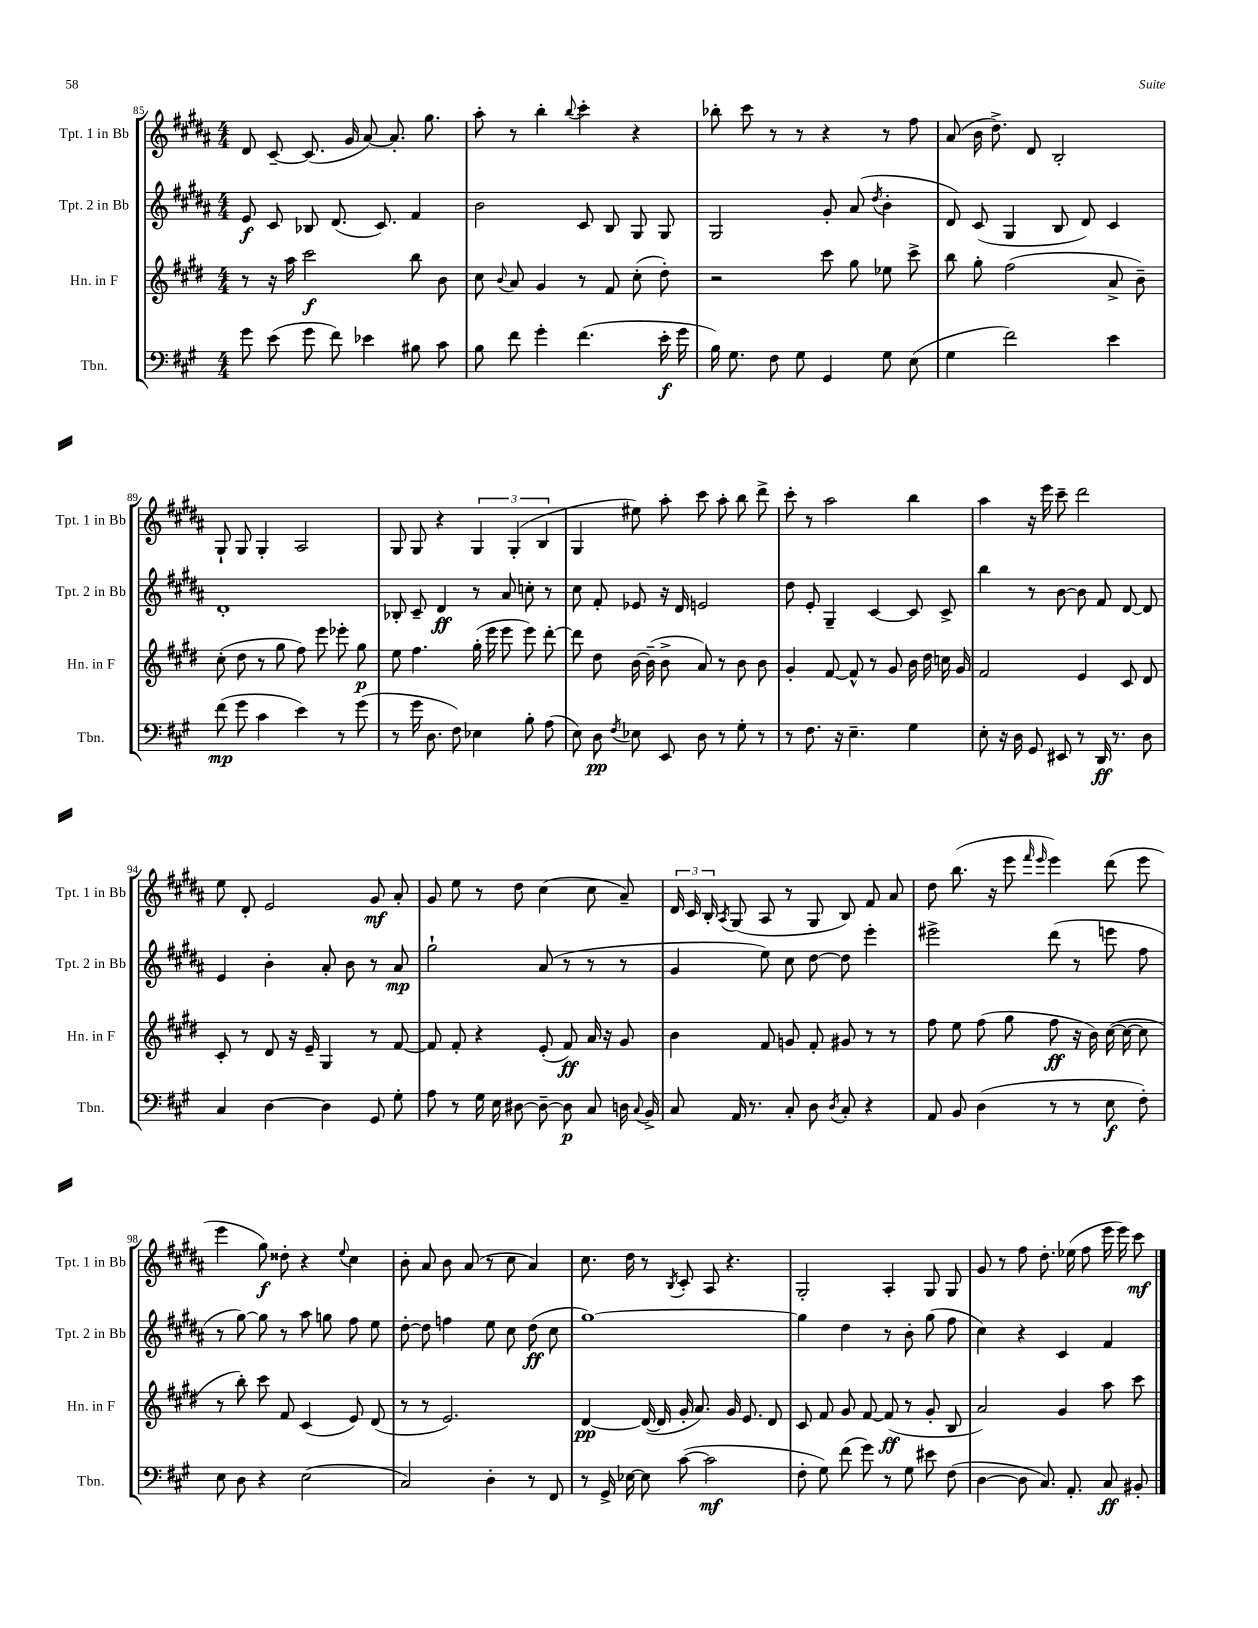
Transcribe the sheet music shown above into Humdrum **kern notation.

**kern	**kern	**kern	**kern
*staff4	*staff3	*staff2	*staff1
*clefF4	*clefG2	*clefG2	*clefG2
*k[f#c#g#]	*k[f#c#g#d#]	*k[f#c#g#d#a#]	*k[f#c#g#d#a#]
*M4/4	*M4/4	*M4/4	*M4/4
8g#	8r	8e	8d#
(8e	16r	8c#	[8c#~
.	16aa	.	.
8g#	2ccc#	8B-	(8.c#]
8f#)	.	(8.d#	.
.	.	.	16g#
4e-	.	.	[8a#)
.	.	8.c#)	.
.	.	.	8.a#']
8B#	8bb	4f#	.
.	.	.	8.gg#
8c#	8b	.	.
=	=	=	=
8B	8cc#	2b	8aa#'
.	8qqb	.	.
8f#	8a	.	8r
4g#'	4g#	.	4bb'
.	.	.	8qqbb
(4.f#	8r	8c#	4ccc#'
.	8f#	8B	.
.	(8cc#'	8G#	4r
16e'	8dd#')	8G#	.
16g#	.	.	.
=	=	=	=
16B)	2r	2G#	8bb-'
8.G#	.	.	.
.	.	.	8ccc#
8F#	.	.	8r
8G#	.	.	8r
4GG#	8ccc#	8g#'	4r
.	8gg#	(8a#	.
.	.	8qdd#	.
8G#	8ee-	4b'	8r
(8E	8ccc#^	.	8ff#
=	=	=	=
4G#	8bb	8d#)	(8a#
.	8gg#'	(8c#	16b
.	.	.	8.dd#^)
2f#)	(2ff#	4G#	.
.	.	.	8d#
.	.	8B	2B'
.	.	8d#)	.
4e	8a^	4c#	.
.	8b~)	.	.
=	=	=	=
(8f#	(8cc#'	1d#'	8G#`
8g#	8dd#	.	8G#
4c#	8r	.	4G#'
.	8gg#	.	.
4e)	8ff#)	.	2A#
.	8eee	.	.
8r	8eee-'	.	.
(8g#	8gg#	.	.
=	=	=	=
8r	8ee	8B-'	8G#
16g#	4.ff#	8c#~	8G#
8.D	.	.	.
.	.	4d#	4r
8F#)	.	.	.
4E-	(16gg#'	8r	6G#
.	16eee	.	.
.	8eee	8a#	.
.	.	.	(6G#'
8B'	8eee)	8cc'	.
.	.	.	6B
(8A	[8ddd#'	8r	.
=	=	=	=
8E)	8ddd#]	8cc#	4G#
8D	8dd#	8f#'	.
8qF#	.	.	.
8E-	[16b	8e-	8ee#)
.	(16b~]	.	.
8EE	8b^	16r	8aa#'
.	.	16d#	.
8D	8a)	2e	8ccc#
8r	8r	.	8aa#'
8G#'	8b	.	8bb
8r	8b	.	8ddd#^
=	=	=	=
8r	4g#'	8dd#	8ccc#'
8.F#	.	8e'	8r
.	[8f#	4G#~	2aa#
16r	.	.	.
4.E~	8f#^^]	.	.
.	8r	[4c#	.
.	8g#	.	.
4G#	16b	8c#]	4bb
.	16dd#	.	.
.	16cc	8c#^	.
.	16g#	.	.
=	=	=	=
8E'	2f#	4bb	4aa#
16r	.	.	.
16D	.	.	.
8GG#	.	8r	16r
.	.	.	16eee
8EE#	.	[8b	8ccc#~
8r	4e	8b]	2ddd#
16DD	.	8f#	.
8.r	.	.	.
.	8c#	[8d#	.
8D	8d#	8d#]	.
=	=	=	=
4C#	8c#'	4e	8ee
.	8r	.	8d#'
[4D	8d#	4b'	2e
.	16r	.	.
.	16e~	.	.
4D]	4G#	8a#'	.
.	.	8b	.
8GG#	8r	8r	8g#
8G#'	[8f#	8a#	8a#'
=	=	=	=
8A	8f#]	2gg#`	8g#
8r	8f#'	.	8ee
16G#	4r	.	8r
16E	.	.	.
[8D#	.	.	8dd#
8D#~_	(8e'	(8a#	(4cc#
8D#]	8f#)	8r	.
8C#	16a	8r	8cc#
.	16r	.	.
16D	8g#	8r	8a#~)
8qqC#	.	.	.
16BB^	.	.	.
=	=	=	=
8C#	4b	4g#	24d#
.	.	.	24c#
.	.	.	24B'
.	.	.	8qA#
16AA	.	.	(8G#
8.r	.	.	.
.	8f#	8ee)	8A#
8C#'	8g	8cc#	8r
8D	8f#'	[8dd#	8G#
8qD	.	.	.
8C#'	8g#	8dd#]	8B)
4r	8r	4eee'	8f#
.	8r	.	8a#
=	=	=	=
8AA	8ff#	2eee#^	8dd#
8BB	8ee	.	(8.bb
(4D	(8ff#	.	.
.	.	.	16r
.	8gg#	.	8eee
.	.	.	16qqfff#
.	.	.	16qqeee
8r	8ff#	(8ddd#	4eee)
8r	16r	8r	.
.	16b)	.	.
8E	([16cc#	8eee	(8ddd#
.	16cc#_	.	.
8F#')	8cc#]	8ff#	8eee
=	=	=	=
8E	8r	8r	4eee
8D	8bb')	[8gg#)	.
4r	8ccc#	8gg#]	8gg#)
.	8f#	8r	8dd##'
(2E	(4c#	8aa#	4r
.	.	8gg	.
.	.	.	8qqee
.	8e)	8ff#	4cc#
.	(8d#	8ee	.
=	=	=	=
2C#)	8r	[8dd#'	8b'
.	8r	8dd#]	8a#
.	2.e)	4ff	8b
.	.	.	(8a#
4D'	.	8ee	8r
.	.	8cc#	8cc#
8r	.	(8dd#	4a#)
8FF#	.	8cc#	.
=	=	=	=
8r	[4d#	[1gg#)	8.cc#
16GG#^	.	.	.
[16E-	.	.	16dd#
8E-]	(16d#_	.	8r
.	16d#]	.	.
.	.	.	8qB
([8c#	16g#'	.	8c#'
.	8.a)	.	.
2c#]	.	.	8A#
.	16g#	.	4.r
.	8.e	.	.
.	8d#	.	.
=	=	=	=
8F#'	8c#	4gg#]	2G#'
8G#)	8f#	.	.
(8f#	8g#	4dd#	.
8g#)	[8f#	.	.
8r	(8f#]	8r	4A#'
8G#	8r	8b'	.
8e#	8g#'	(8gg#	8G#
(8F#	8B	8ff#	8G#
=	=	=	=
[4D	2a)	4cc#)	8g#
.	.	.	8r
8D]	.	4r	8ff#
8.C#)	.	.	8.dd#'
.	4g#	4c#	.
8.AA'	.	.	(16ee-
.	.	.	8ff#
8C#	8aa	4f#	16eee
.	.	.	16eee)
8BB#'	8ccc#	.	8ccc#
==	==	==	==
*-	*-	*-	*-
